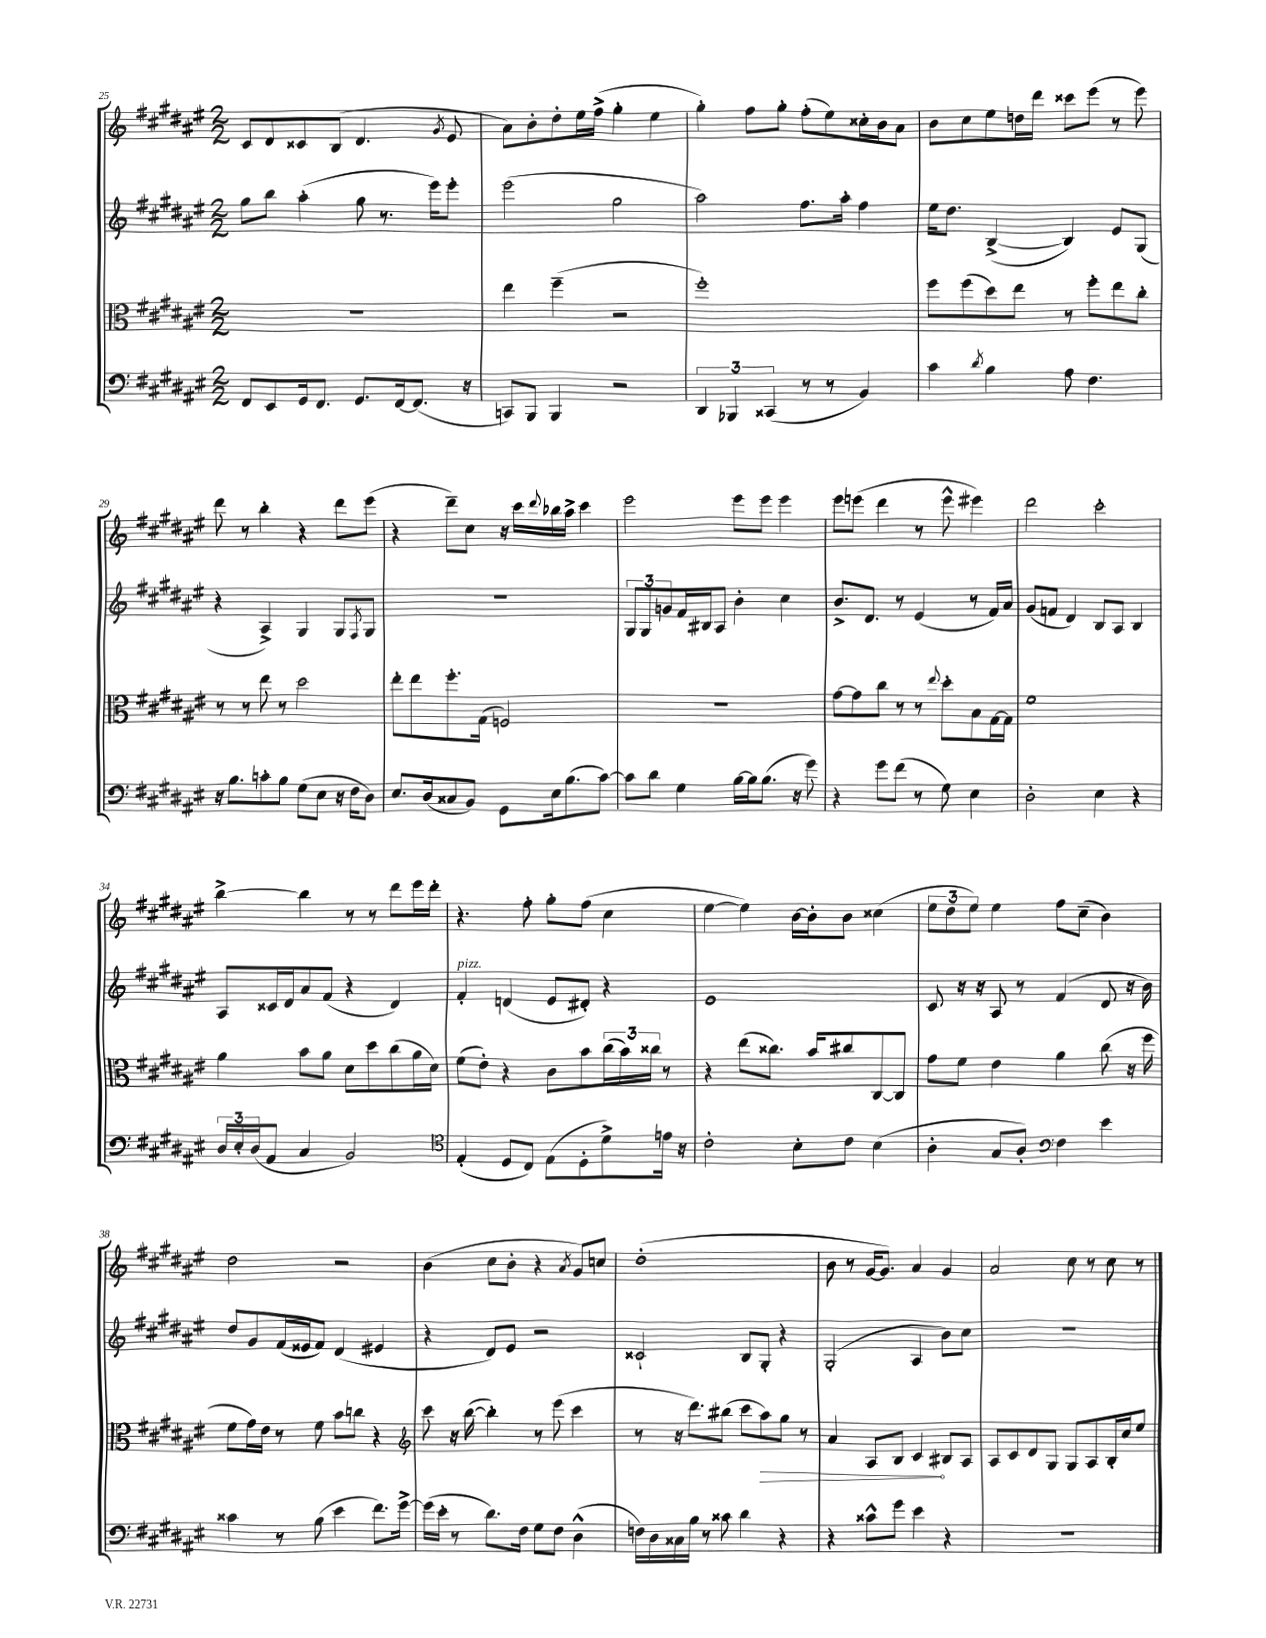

**kern	**kern	**dynam	**kern	**kern
*part4	*part3	*part3	*part2	*part1
*staff4	*staff3	*staff3	*staff2	*staff1
*clefF4	*clefC3	*	*clefG2	*clefG2
*k[f#c#g#d#a#e#]	*k[f#c#g#d#a#e#]	*	*k[f#c#g#d#a#e#]	*k[f#c#g#d#a#e#]
*M2/2	*M2/2	*	*M2/2	*M2/2
=25	=25	=25	=25	=25
8FF#/L	1r	.	8gg#\L	8c#/L
8EE#/	.	.	8bb\J	8d#/
16GG#/k	.	.	(4aa#'\	8c##X/
8.FF#/J	.	.	.	.
.	.	.	.	(8B/J
8.GG#/L	.	.	8gg#\	4.d#/
.	.	.	8.r	.
[16FF#/k	.	.	.	.
(8.FF#/J]	.	.	.	.
.	.	.	16eee#\KL)	.
.	.	.	.	8qg#/
.	.	.	8eee#'\J	8e#/
16r	.	.	.	.
=26	=26	=26	=26	=26
8CCn/L)	4ee#\	.	(2eee#\	8a#\L)
8BBB/J	.	.	.	8b'\
4BBB/	(4ff#~\	.	.	8dd#'\
.	.	.	.	16ee#\L
.	.	.	.	(16ff#^\JJ
2r	2r	.	2gg#\	4gg#'\
.	.	.	.	4ee#\
=27	=27	=27	=27	=27
6DD#/	1ff#')	.	2aa#\)	4gg#'\)
6BBB-X/	.	.	.	.
.	.	.	.	8ff#\L
(6CC##X/	.	.	.	.
.	.	.	.	8gg#'\J
8r	.	.	8.ff#\L	(8ff#'\L
8r	.	.	.	8ee#\)
.	.	.	16aa#'\Jk	.
4BB/)	.	.	4ff#\	16cc##X'\L
.	.	.	.	16b\J
.	.	.	.	8a#\J
=28	=28	=28	=28	=28
4c#\	8ff#\L	.	16ee#\KL	8b\L
.	.	.	8.dd#\J	.
.	(8ff#\	.	.	8cc#\
8qd#/	.	.	.	.
4B\	8dd#\)	.	([4B^/	8ee#\
.	8ee#\J	.	.	16ddn\L
.	.	.	.	16ddd#\JJ
8A#\	8r	.	4B/])	8ccc##X\L
4.F#\	8ff#'\L	.	.	(8eee#\J
.	8ee#\	.	8e#/L	8r
.	8cc#'\J	.	(8G#/J	8eee#\)
!!LO:LB:g=z
=29	=29	=29	=29	=29
16r	8r	.	4r	8ddd#\
8.B\L	.	.	.	.
.	8r	.	.	8r
8cn'\	8ee#\	.	4A#^/)	4bb'\
8B\J	8r	.	.	.
(8G#\L	2dd#\	.	4G#/	4r
8E#\J	.	.	.	.
16r	.	.	8G#/L	8ddd#\L
16F#\KL	.	.	.	.
.	.	.	8qF#/	.
8D#\J)	.	.	8G#/J	(8eee#\J
=30	=30	=30	=30	=30
8.E#/L	8ee#'\L	.	1r	4r
.	8ee#\	.	.	.
(16D#/k	.	.	.	.
8C##X/	8.ff#'\	.	.	8ddd#~\L)
8BB/J)	.	.	.	8cc#\J
.	(16G#\Jk	.	.	.
8GG#\L	2Fn/)	.	.	16r
.	.	.	.	16ccc#\LL
.	.	.	.	8qqddd#/
16E#\k	.	.	.	16bb-X\
(8.B\	.	.	.	16aa#^\JJ
.	.	.	.	4ccc#\
[8c#\J)	.	.	.	.
=31	=31	=31	=31	=31
8c#\L]	1r	.	12G#/L	2eee#\
.	.	.	12G#/	.
8d#\J	.	.	.	.
.	.	.	12gn/	.
4G#\	.	.	16f#/L	.
.	.	.	16B#X/J	.
.	.	.	8A#/J	.
[16B\LL	.	.	4b'\	8eee#\L
16B\J]	.	.	.	.
(8.B\J	.	.	.	8eee#\J
.	.	.	4cc#\	4eee#\
16r	.	.	.	.
8g#\)	.	.	.	.
=32	=32	=32	=32	=32
4r	[8g#\L	.	8.b^/L	8eee#\L
.	8g#\]	.	.	(8eeen\J
.	.	.	8.d#/J	.
8g#\L	8cc#\J	.	.	4ddd#\
(8f#\J	8r	.	8r	.
8r	8r	.	(4e#/	8r
.	8qqee#/	.	.	.
8G#\)	8dd#'\L	.	.	8eee^^\
4E#\	8B\	.	8r	4eee#X\)
.	[16G#\L	.	16f#/LL)	.
.	16G#\JJ]	.	16a#/JJ	.
=33	=33	=33	=33	=33
2D#'\	1f#	.	(8g#/L	2ddd#\
.	.	.	8fn/J	.
.	.	.	4d#/)	.
4E#\	.	.	8B/L	2ccc#'\
.	.	.	8A#/J	.
4r	.	.	4B/	.
!!LO:LB:g=z
=34	=34	=34	=34	=34
24D#/LL	4a#\	.	8A#/L	[4bb^\
24E#'/	.	.	.	.
(24D#/J	.	.	.	.
8AA#/J	.	.	16c##X/L	.
.	.	.	16d#/J	.
4C#/	8b\L	.	8a#/	4bb\]
.	8a#\J	.	(8f#/J	.
2BB/)	8d#\L	.	4r	8r
.	8dd#\	.	.	8r
.	(8cc#\	.	4d#/)	8ddd#\L
.	16a#\L	.	.	16eee#\L
.	16d#\JJ)	.	.	16ddd#'\JJ
=35	=35	=35	=35	=35
*clefC4	*	*	*	*
!	!	!	!LO:TX:a:i:t=pizz.	!
(4E#'/	(8f#\L	.	4f#'/	4.r
.	8e#'\J)	.	.	.
8D#/L	4r	.	(4dn/	.
8C#/J)	.	.	.	8ff#'\
(8E#\L	8c#\L	.	8e#/L	8gg#'\L
8D#'\	8b\	.	8d#X'/J)	(8ff#\J
8d#^\)	(24cc#\L	.	4r	4cc#\
.	24b\)	.	.	.
.	24cc##X\JJ	.	.	.
16en\Jk	8r	.	.	.
16r	.	.	.	.
=36	=36	=36	=36	=36
2c#'\	4r	.	1e#	[4ee#\
.	(8ee#\L	.	.	4ee#\])
.	8.cc##X\J)	.	.	.
8B'\L	.	.	.	[16b\LL
.	16b/KL	.	.	16b'\J]
8c#\J	8cc#X/	.	.	8b\J
(4B\	[8C#/	.	.	(4cc##X\
.	8C#/J]	.	.	.
=37	=37	=37	=37	=37
4A#'\	8g#\L	.	8c#/	12ee#\L
.	.	.	.	12dd#\
.	8f#\J	.	16r	.
.	.	.	.	12ee#\J)
.	.	.	16r	.
8G#/L	4e#\	.	8A#/	4ee#\
8A#'/J)	.	.	8r	.
*clefF4	*	*	*	*
4F#\	4a#\	.	(4f#/	8ff#\L
.	.	.	.	(8cc#~\J
4e#\	(8cc#\	.	8d#/	4b\)
.	16r	.	16r	.
.	16ff#\	.	16b\)	.
!!LO:LB:g=z
=38	=38	=38	=38	=38
4c##X\	8f#\L	.	8dd#/L	2dd#\
.	16g#\L)	.	8g#/	.
.	16e#\JJ	.	.	.
8r	8r	.	(16f#/L	.
.	.	.	16e##X/J	.
(8B\	8f#\	.	8f#/J)	.
4e#\	8b\L	.	(4d#/	2r
.	8ccn\J	.	.	.
8.f#\L)	4r	.	4e#X/	.
[16g#^\Jk	.	.	.	.
=39	=39	=39	=39	=39
*	*clefG2	*	*	*
(16g#\LL]	8ccc#\	.	4r	(4b\
16e#'\JJ	.	.	.	.
8r	16r	.	.	.
.	([16bb\	.	.	.
8.d#\L)	4bb'\])	.	8d#/L)	8cc#\L
.	.	.	8e#/J	8b'\J
16F#\Jk	.	.	.	.
8G#\L	8r	.	2r	4r
8F#\J	(8eee#\	.	.	.
.	.	.	.	8qa#/
(4D#^^\	4ccc#\	.	.	8g#/L)
.	.	.	.	8ccn/J
=40	=40	=40	=40	=40
16Fn\LL)	8r	.	2c##X`/	(1dd#'
16D#\	.	.	.	.
16C##X\	16r	.	.	.
16B\JJ	8.ddd#\L)	.	.	.
8r	.	.	.	.
8c##X\	(8bb#X\J	.	.	.
4d#\	8ccc#\L	.	8B/L	.
!	!	!LO:HP:b	!	!
.	8aa#\)	>	8G#'/J	.
4r	8gg#\J	.	4r	.
.	8r	.	.	.
=41	=41	=41	=41	=41
4r	4a#/	.	(2G#'/	8b\
.	.	.	.	8r
8c##X^^\L	8A#/L	.	.	[16g#/KL
.	.	.	.	8.g#/J])
8g#\J	8B/J	.	.	.
4e#\	4c#/	.	4A#/	4a#/
4r	8B#X/L	]	8b\L)	4g#/
.	8A#/J	.	8cc#\J	.
=42	=42	=42	=42	=42
1r	8A#/L	.	1r	2a#/
.	8c#/	.	.	.
.	8d#/	.	.	.
.	8G#/J	.	.	.
.	8G#/L	.	.	8cc#\
.	8A#/	.	.	8r
.	16B'/L	.	.	8cc#\
.	16cc#/J	.	.	.
.	8ee#/J	.	.	8r
==	==	==	==	==
*-	*-	*-	*-	*-
